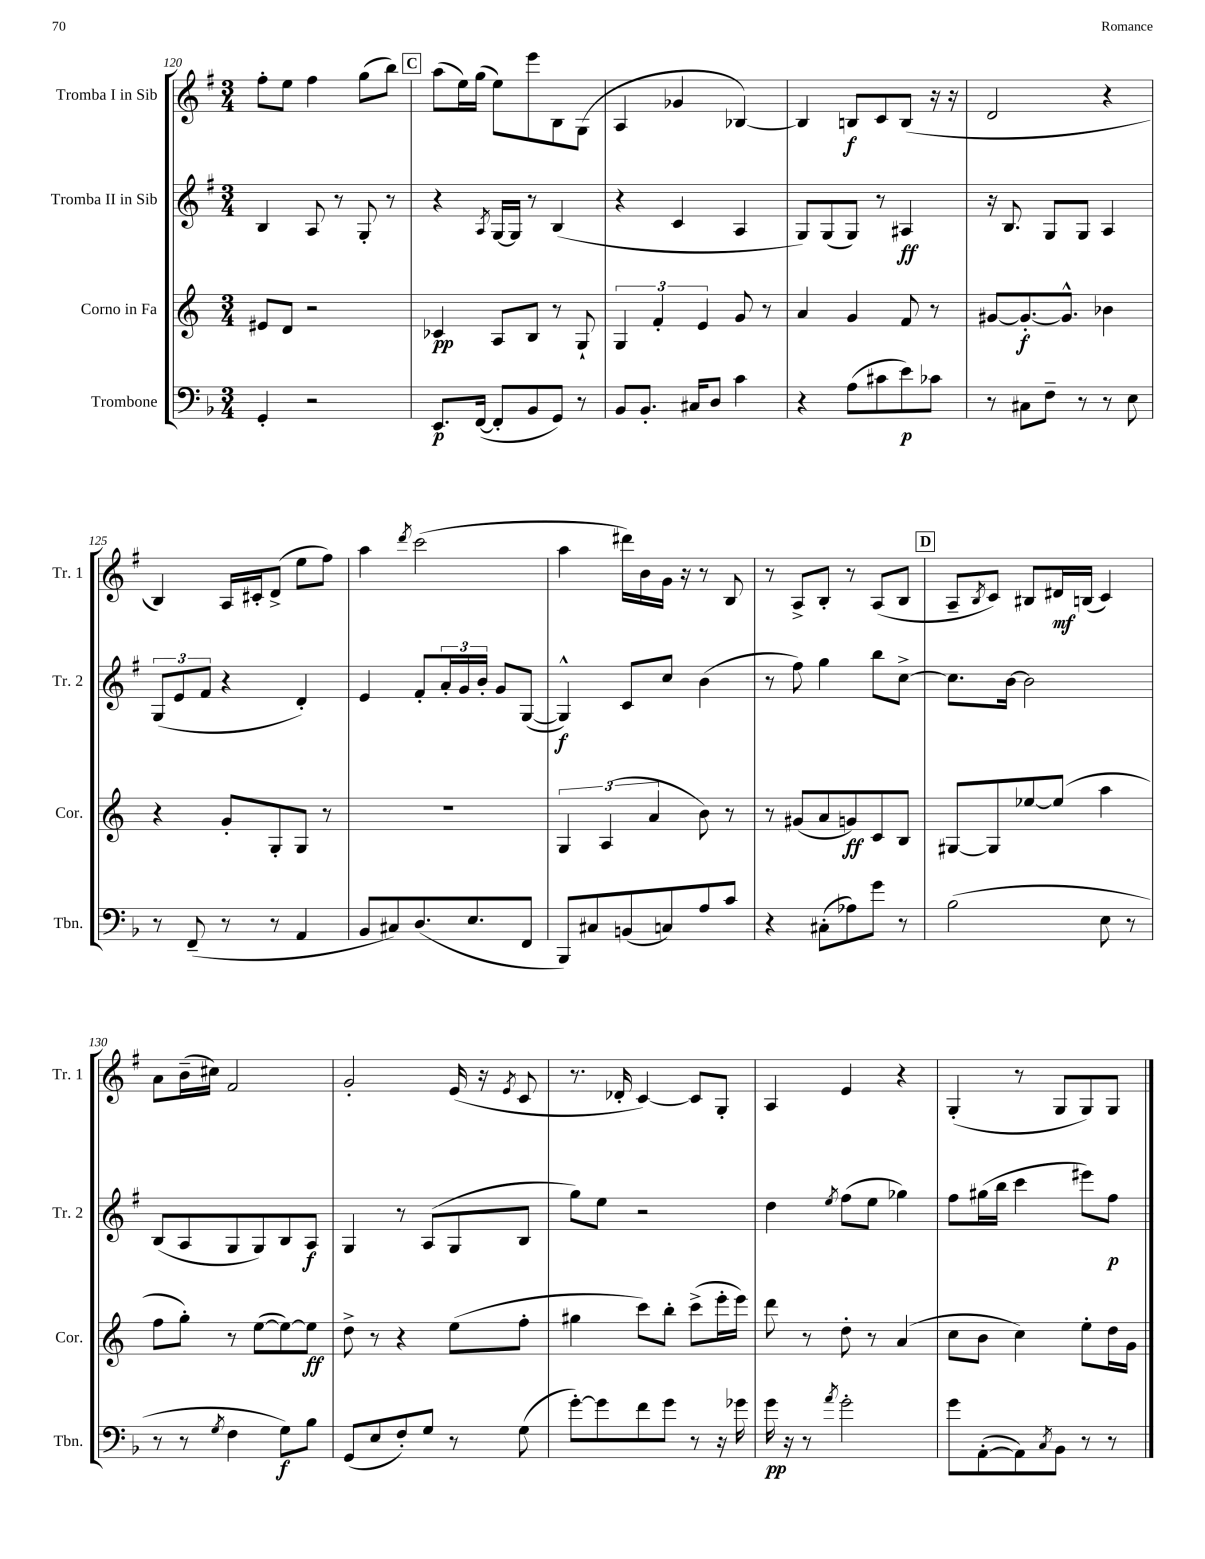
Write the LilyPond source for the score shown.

<<
\new StaffGroup <<
\new Staff = "s0" \with { instrumentName = "Tromba I in Sib" shortInstrumentName = "Tr. 1" } {
    \clef treble \key g \major \numericTimeSignature \time 3/4
    fis''8-. e''8 fis''4 g''8( b''8) |
    \mark \markup { \box "C" } a''8( e''16) g''16( e''8) e'''8 b8 g8( |
    a4 ges'4 bes4~) |
    bes4 b8\f c'8 b8( r16 r16 |
    d'2 r4 |
    b4) a16 cis'16-. d'8->( e''8 fis''8) |
    a''4 \acciaccatura { d'''8 } c'''2( |
    a''4 dis'''16) b'16 g'16 r16 r8 b8 |
    r8 a8-> b8-. r8 a8( b8 |
    \mark \markup { \box "D" } a8-- \acciaccatura { b8 } c'8) bis8 dis'16\mf b16( c'4) |
    a'8 b'16--( cis''16) fis'2 |
    g'2-. e'16( r16 \acciaccatura { e'8 } c'8 |
    r8. des'16-. c'4~) c'8 g8-. |
    a4 e'4 r4 |
    g4-.( r8 g8 g8) g8 \bar "|." |
}
\new Staff = "s1" \with { instrumentName = "Tromba II in Sib" shortInstrumentName = "Tr. 2" } {
    \clef treble \key g \major \numericTimeSignature \time 3/4
    b4 a8 r8 g8-. r8 |
    \mark \markup { \box "C" } r4 \acciaccatura { a8 } g16~ g16 r8 b4( |
    r4 c'4 a4 |
    g8) g8( g8) r8 ais4\ff |
    r16 b8. g8 g8 a4 |
    \tuplet 3/2 { g8( e'8 fis'8 } r4 d'4-.) |
    e'4 fis'8-. \tuplet 3/2 { a'16-. g'16 b'16-. } g'8 g8~( |
    g4-^\f) c'8 c''8 b'4( |
    r8 fis''8) g''4 b''8 c''8~-> |
    \mark \markup { \box "D" } c''8. b'16~ b'2 |
    b8( a8 g8 g8) b8 a8\f |
    g4 r8 a8( g8 b8 |
    g''8) e''8 r2 |
    d''4 \acciaccatura { e''8 } fis''8( e''8 ges''4) |
    fis''8 gis''16( b''16 c'''4 eis'''8) fis''8\p \bar "|." |
}
\new Staff = "s2" \with { instrumentName = "Corno in Fa" shortInstrumentName = "Cor." } {
    \clef treble \key c \major \numericTimeSignature \time 3/4
    eis'8 d'8 r2 |
    \mark \markup { \box "C" } ces'4\pp a8 b8 r8 g8-! |
    \tuplet 3/2 { g4 f'4-. e'4 } g'8 r8 |
    a'4 g'4 f'8 r8 |
    gis'8~ gis'8.~-.\f gis'8.-^ bes'4 |
    r4 g'8-. g8-. g8 r8 |
    R2. |
    \tuplet 3/2 { g4 a4( a'4 } b'8) r8 |
    r8 gis'8( a'8 g'8\ff) c'8 b8 |
    \mark \markup { \box "D" } gis8~ gis8 ees''8~ ees''8( a''4 |
    f''8 g''8-.) r8 e''8~( e''8~) e''8\ff |
    d''8-> r8 r4 e''8( f''8-. |
    gis''4 c'''8) b''8-. c'''8->( e'''16-. e'''16) |
    d'''8 r8 d''8-. r8 a'4( |
    c''8 b'8 c''4) e''8-. d''16 g'16 \bar "|." |
}
\new Staff = "s3" \with { instrumentName = "Trombone" shortInstrumentName = "Tbn." } {
    \clef bass \key f \major \numericTimeSignature \time 3/4
    g,4-. r2 |
    \mark \markup { \box "C" } e,8.\p f,16~( f,8-. bes,8 g,8) r8 |
    bes,8 bes,8.-. cis16 d8 c'4 |
    r4 a8( cis'8 e'8\p) ces'8 |
    r8 cis8 f8-- r8 r8 e8 |
    r8 f,8--( r8 r8 a,4 |
    bes,8 cis8) d8.( e8. f,8 |
    bes,,8) cis8 b,8( c8) a8 c'8 |
    r4 cis8-.( aes8) g'8 r8 |
    \mark \markup { \box "D" } bes2( e8 r8 |
    r8 r8 \acciaccatura { g8 } f4 g8\f) bes8 |
    g,8( e8 f8-.) g8 r8 g8( |
    g'8~-.) g'8 f'8 g'8 r8 r16 ges'16 |
    g'16\pp r16 r8 \acciaccatura { a'8 } g'2-. |
    g'8 a,8~-.( a,8) \acciaccatura { c8 } bes,8 r8 r8 \bar "|." |
}
>>
>>
\layout { \context { \Score currentBarNumber = #120 } }
